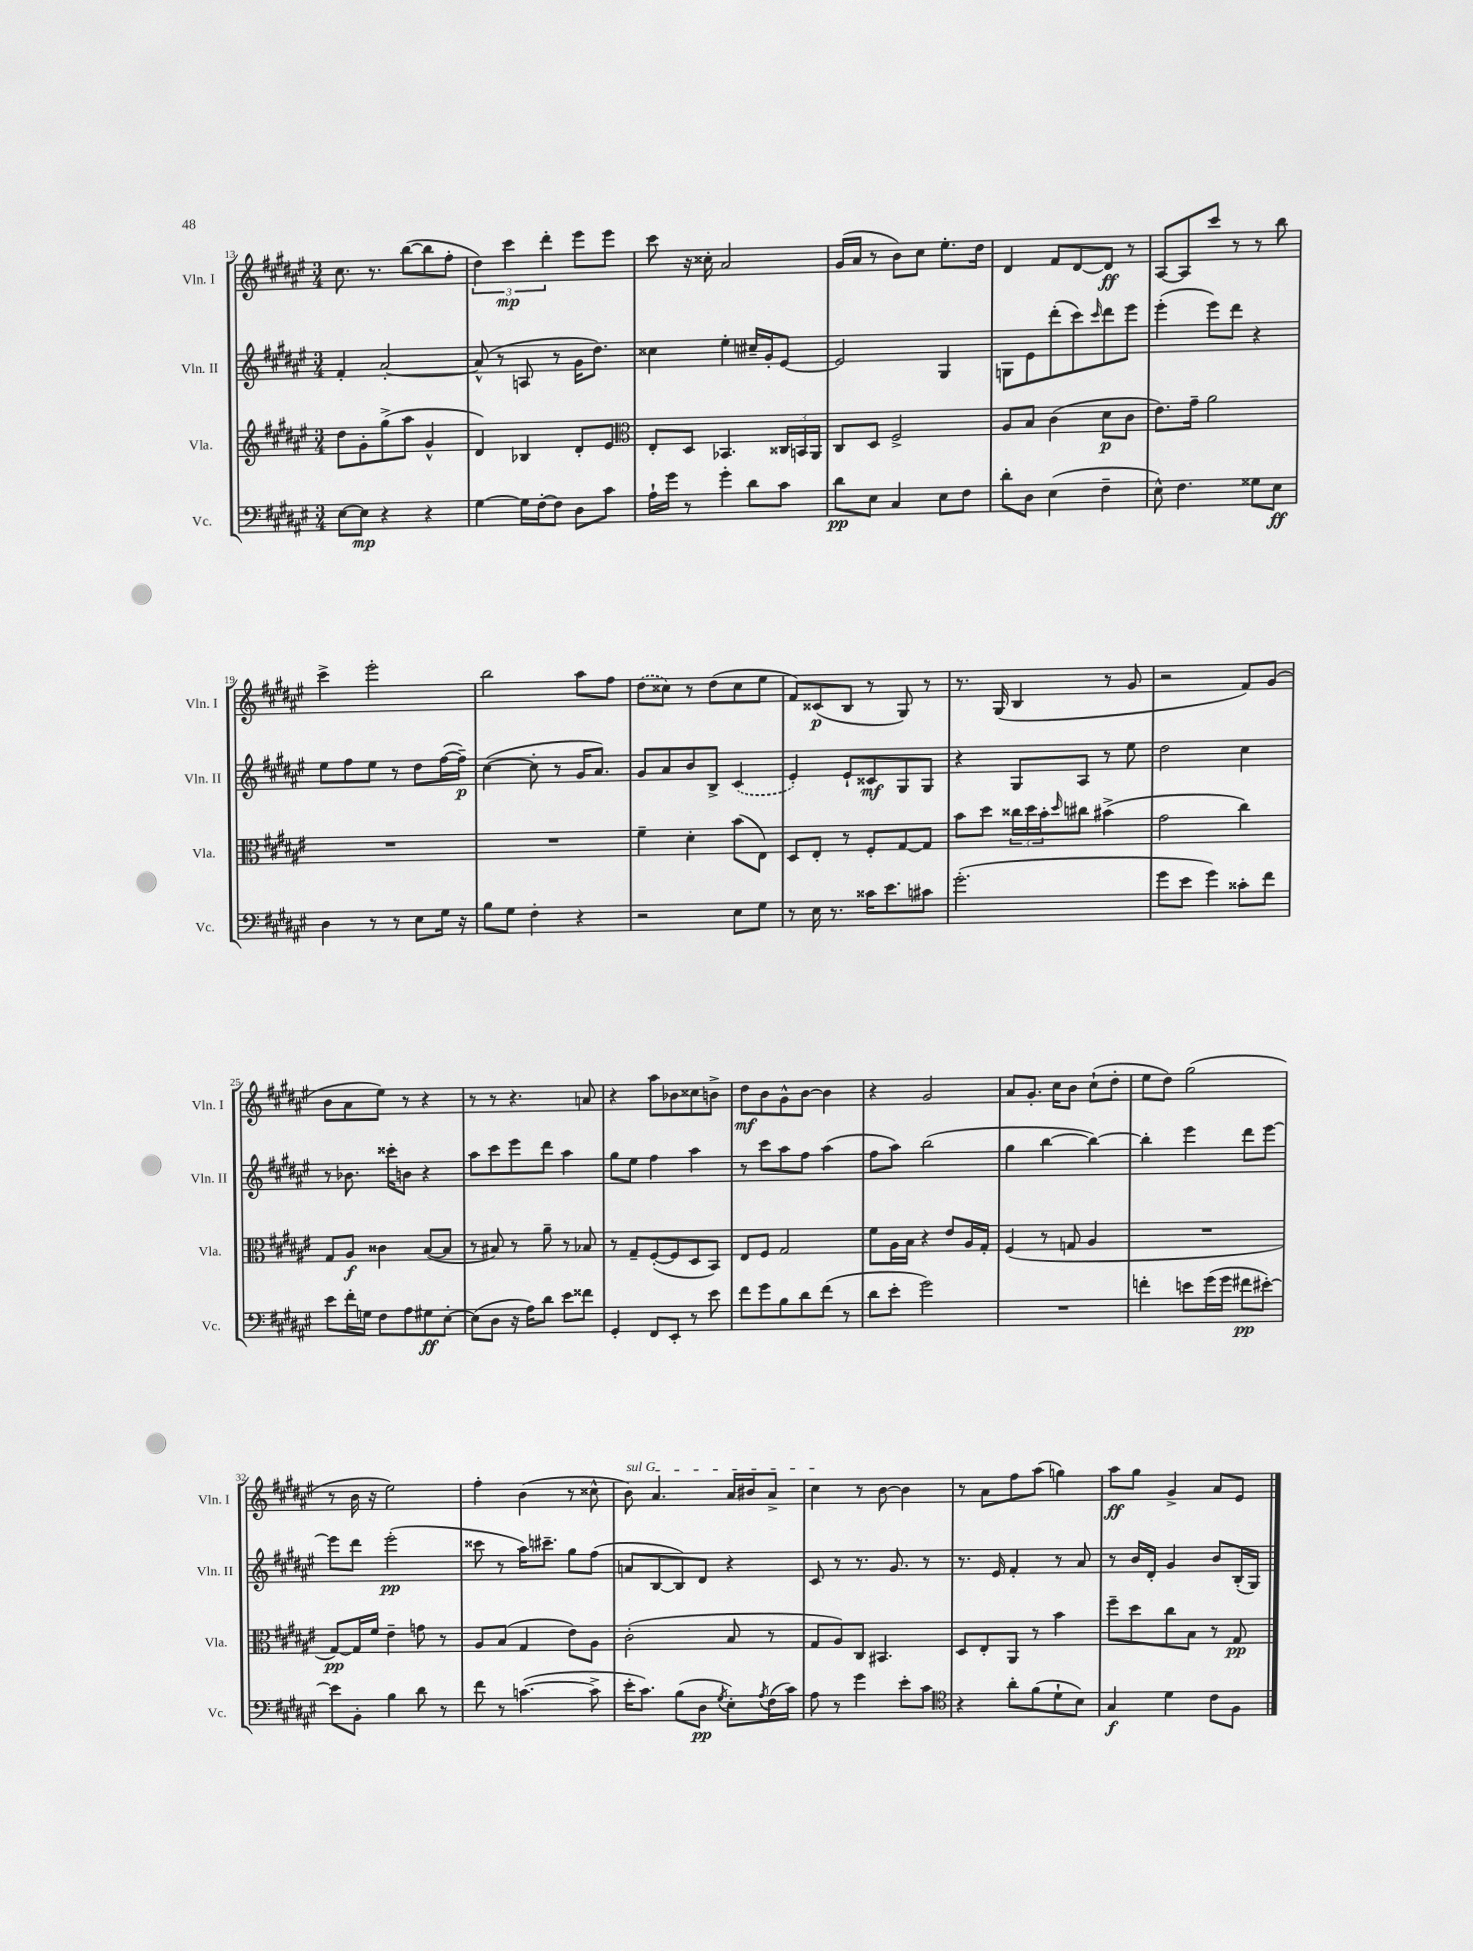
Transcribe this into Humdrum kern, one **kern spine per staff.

**kern	**kern	**kern	**kern
*staff4	*staff3	*staff2	*staff1
*clefF4	*clefG2	*clefG2	*clefG2
*k[f#c#g#d#a#e#]	*k[f#c#g#d#a#e#]	*k[f#c#g#d#a#e#]	*k[f#c#g#d#a#e#]
*M3/4	*M3/4	*M3/4	*M3/4
[8E#	8dd#	4f#'	8.cc#
8E#]	8g#'	.	.
.	.	.	8.r
4r	(8gg#^	[2a#'	.
.	8aa#	.	([8bb
4r	4g#^^	.	8bb]
.	.	.	8ff#'
=	=	=	=
[4G#	4d#)	(8a#^^]	6dd#)
.	.	8r	.
.	.	.	6ccc#
16G#]	4B-	8A	.
[16F#'	.	.	.
.	.	.	6ddd#'
8F#]	.	8r	.
8D#	8d#'	16g#	8eee#
.	.	8.dd#)	.
8c#	8e#	.	8eee#
=	=	=	=
*	*clefC3	*	*
16A#`	8E#'	4cc##	8ccc#
16g#	.	.	.
8r	8D#	.	16r
.	.	.	16cc##'
4g#'	4.BB-	4ee#'	2a#
8d#	.	16cc#~	.
.	.	16g#'	.
8c#	24C##	[8e#	.
.	24BB	.	.
.	24AA#	.	.
=	=	=	=
8d#	8C#	2e#]	(16g#
.	.	.	16a#
8E#	8D#	.	8r
4C#	2F#^	.	8b)
.	.	.	8cc#
8E#	.	4G#	8.ee#'
8F#	.	.	.
.	.	.	16dd#
=	=	=	=
8d#'	8A#	8G	4d#
8D#	8B	8e#	.
(4E#	(4c#	(8ddd#'	8f#
.	.	8ccc#)	[8d#
.	.	16qqccc#	.
4F#~	8d#	8ddd#	8d#]
.	8c#	8eee#	8r
=	=	=	=
8E#^^)	8.e#)	(4eee#'	[8A#
4.F#	.	.	8A#]
.	16g#~	.	.
.	2a#	8eee#)	8ccc#
.	.	8ddd#	8r
8G##	.	4r	8r
8E#	.	.	8bb
=	=	=	=
4D#	2.r	8ee#	4ccc#^
.	.	8ff#	.
8r	.	8ee#	2eee#'
8r	.	8r	.
8E#	.	8dd#	.
16G#	.	([16ff#	.
16r	.	16ff#~])	.
=	=	=	=
8B	2.r	([4cc#	2bb
8G#	.	.	.
4F#'	.	8cc#']	.
.	.	8r	.
4r	.	16g#	8aa#
.	.	8.a#)	.
.	.	.	8ff#
=	=	=	=
2r	4f#~	8g#	(8dd#
.	.	8a#	8cc##)
.	4d#'	8b	8r
.	.	8B^	(8dd#
8E#	(8b	(4c#	8cc##
8G#	8E#)	.	8ee#
=	=	=	=
8r	8D#	4e#')	8f#)
16E#	8E#'	.	(8c##
8.r	.	.	.
.	8r	8e#`	8B
16c##	8F#'	8c##	8r
8.e#	.	.	.
.	[8G#	8G#	8G#)
8c#	8G#]	8G#	8r
=	=	=	=
(2.g#'	8b	4r	8.r
.	8dd#	.	.
.	.	.	(16G#
.	24cc##	8G#	4B
.	24dd#	.	.
.	24b'	.	.
.	16qqdd#	.	.
.	8cc#	8A#	.
.	(4b#^	8r	8r
.	.	8ee#	8g#
=	=	=	=
8g#	2g#	2dd#	2r
8e#	.	.	.
4g#)	.	.	.
8c##'	4cc#)	4cc#	8f#)
8f#	.	.	(8g#
=	=	=	=
8e#	8G#	8r	8b
16f#'	8A#	8.b-	8a#
16G	.	.	.
8F#	4c##	.	8ee#)
.	.	16ccc##'	.
8A#	.	8b	8r
8G#	([8B	4r	4r
[8E#'	8B]	.	.
=	=	=	=
(8E#]	8r	8aa#	8r
8D#	8B#)	8ccc#	8r
16r	8r	8eee#	4.r
16A#)	.	.	.
8d#	8a#~	8ddd#	.
8e#	8r	4aa#	.
8f##	8B-	.	8a
=	=	=	=
4GG#'	8r	8gg#	4r
.	8G#~	8ee#	.
8FF#	([8F#'	4ff#	8aa#
8EE#'	8F#]	.	8b-
8r	8D#	4aa#	8cc##
8e#	8BB)	.	8b^
=	=	=	=
8f#	8E#	8r	8dd#
8g#	8F#	8ccc#	8b
8B	2G#	8aa#	8g#^^
8d#	.	8ff#	[8b
(8f#	.	(4aa#	4b]
8r	.	.	.
=	=	=	=
8d#	8f#	8ff#	4r
8e#'	16A#	8aa#)	.
.	16B	.	.
2g#)	4r	(2bb	2g#
.	8e#	.	.
.	16A#	.	.
.	16G#'	.	.
=	=	=	=
2.r	(4F#	4gg#	8a#
.	.	.	8.g#'
.	8r	[4bb	.
.	.	.	16cc#
.	8G	.	8b
.	4A#	4bb_)	(8cc#`
.	.	.	8dd#'
=	=	=	=
4f'	2.r	4bb']	8ee#
.	.	.	8dd#)
8e	.	4eee#	(2gg#
(16g#	.	.	.
16g#	.	.	.
8f#	.	8ddd#	.
[8e#')	.	[8eee#	.
=	=	=	=
8e#]	[8G#)	8eee#]	8r
8BB'	16G#]	8ddd#	16b
.	16f#	.	16r
4B	4e#~	(2eee#'	2ee#)
8d#	8g	.	.
8r	8r	.	.
=	=	=	=
8f#	8A#	8ccc##	4ff#'
8r	(8B	8r	.
([4.c	4G#	16aa#)	(4b
.	.	8.ccc#~	.
.	8e#)	8gg#	8r
8c^]	8A#	(8ff#	8cc##^^
=	=	=	=
16e#'	(2c#'	8a	8b)
8.c#)	.	.	.
.	.	[8B	4.a#
(8B	.	8B])	.
8D#	.	8d#	.
8qG#	.	.	.
8E#')	8B	4r	16a#
.	.	.	16b#
8qA#	.	.	.
(16F#	8r	.	8a#^
16c#)	.	.	.
=	=	=	=
8A#	8G#	8c#	4cc#
8r	8A#)	8r	.
4g#	8C#	8.r	8r
.	4.BB#	.	[8b
.	.	8.g#	.
8e#'	.	.	4b]
8c#	.	8r	.
=	=	=	=
*clefC4	*	*	*
4r	8D#	8.r	8r
.	8E#'	.	8a#
.	.	16e#	.
8a#'	8AA#	4f#'	8ff#
(8f#	8r	.	(8aa#
8d#`	4b	8r	4gg)
8B)	.	8a#	.
=	=	=	=
4G#	8ff#~	8r	8aa#
.	8dd#	16b	8gg#
.	.	16d#'	.
4d#	8cc#	4g#	4g#^
.	8B	.	.
8c#	8r	8b	8a#
8F#	8G#	(16B'	8e#
.	.	16G#)	.
==	==	==	==
*-	*-	*-	*-
